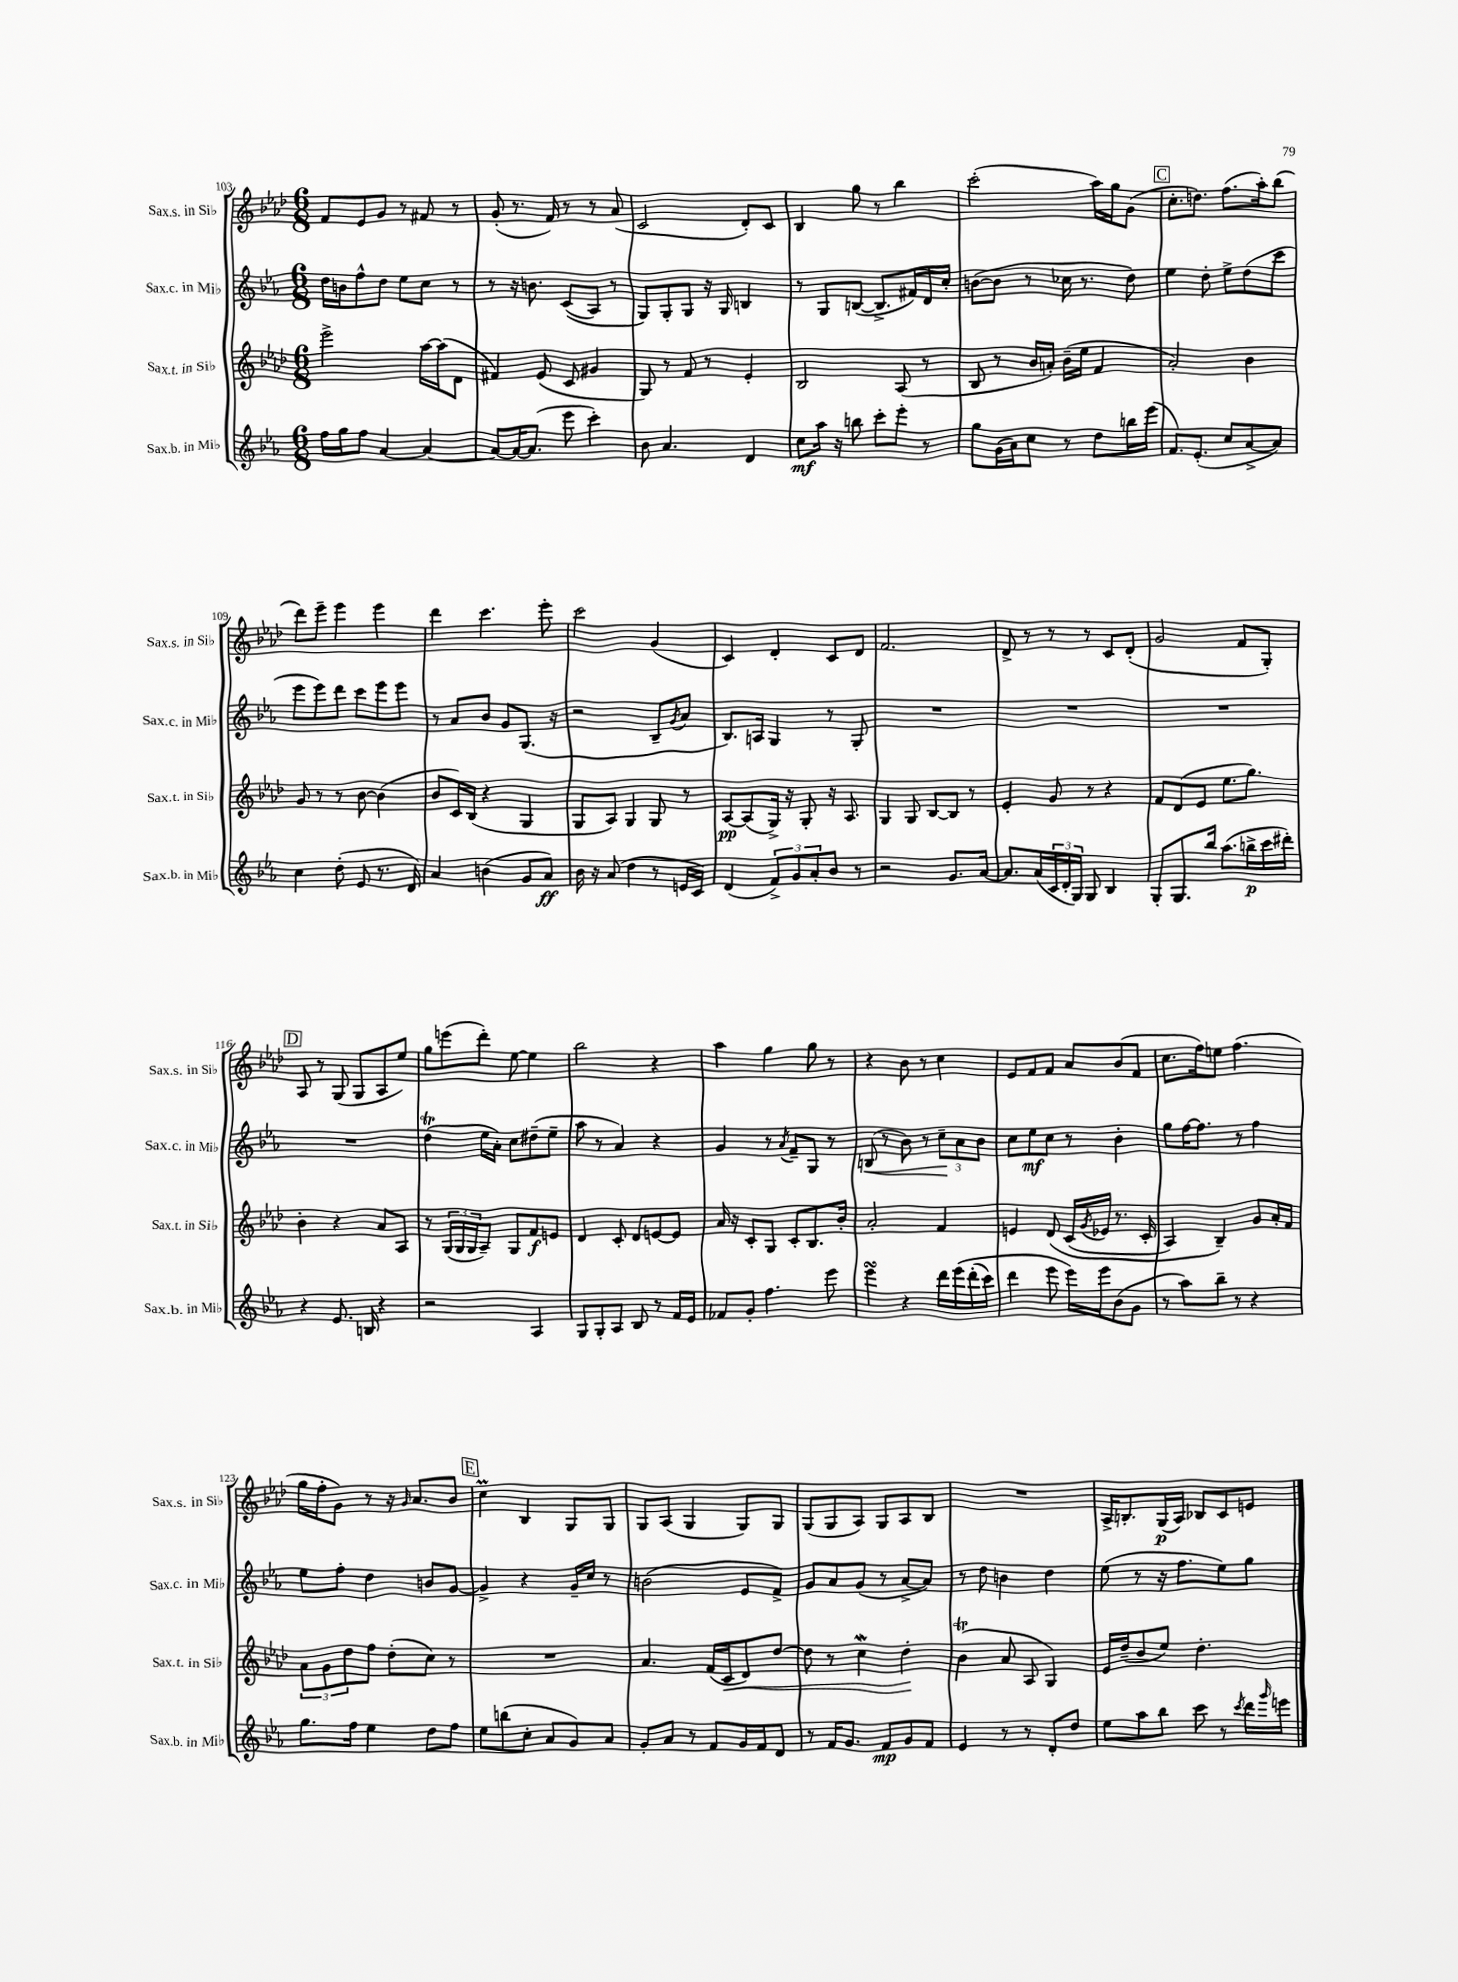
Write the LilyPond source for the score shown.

<<
\new StaffGroup <<
\new Staff = "s0" \with { instrumentName = "Sax.s. in Sib" shortInstrumentName = "Sax.s. in Sib" } {
    \clef treble \key aes \major \numericTimeSignature \time 6/8
    f'8 ees'8 g'8 r8 fis'8 r8 |
    g'8-.( r8. f'16) r8 r8 aes'8( |
    c'2 des'8-.) c'8 |
    bes4 g''8 r8 bes''4 |
    c'''2-.( aes''16) g''16 g'8( |
    \mark \markup { \box "C" } c''8.-. d''8.) f''8.( aes''16-.) bes''8( |
    des'''8) ees'''8-- ees'''4 ees'''4 |
    des'''4 c'''4. ees'''8-. |
    c'''2 g'4( |
    c'4) des'4-. c'8 des'8 |
    f'2. |
    des'8-> r8 r8 r8 c'8 des'8-.( |
    g'2 f'8 g8-.) |
    \mark \markup { \box "D" } aes8 r8 g8( g8 aes8 ees''8) |
    g''8 e'''8( des'''8-.) ees''8~ ees''4 |
    bes''2 r4 |
    aes''4 g''4 g''8 r8 |
    r4 bes'8 r8 c''4 |
    ees'8 f'8 f'8 aes'8 bes'8( f'8 |
    c''8. f''16) e''8 f''4.( |
    g''16 f''16-. g'8) r8 r16 \grace { g'16 } aes'8. bes'8 |
    \mark \markup { \box "E" } c''4\prall bes4 g8 g8 |
    g8 aes8( g4 g8) g8 |
    g8( g8 aes8) g8 aes8 bes8 |
    R2. |
    aes16-> b8.-. g16\p( aes16) bes8 c'8 e'8 \bar "|." |
}
\new Staff = "s1" \with { instrumentName = "Sax.c. in Mib" shortInstrumentName = "Sax.c. in Mib" } {
    \clef treble \key ees \major \numericTimeSignature \time 6/8
    d''16 b'16 f''8-^ d''8 ees''8 c''8 r8 |
    r8 r16 b'8. c'8(\( aes8) r8 |
    g8\) g8-. g8 r16 g16 b4 |
    r8 g8 b8~( b8.-> fis'16) d'16 c''16-. |
    b'8~( b'8 r8 ces''16 r8. d''8) |
    \mark \markup { \box "C" } ees''4 d''8-. ees''8-> d''8( c'''8 |
    ees'''8 ees'''8) d'''8 c'''8 ees'''8 ees'''8 |
    r8 aes'8 bes'8 g'8 g8.( r16 |
    r2 bes8-- \acciaccatura { g'8 } aes'8 |
    bes8.) a16 g4 r8 g8-. |
    R2. |
    R2. |
    R2. |
    \mark \markup { \box "D" } R2. |
    d''4\trill( ees''16 aes'16-.) c''8 dis''8--( ees''8-- |
    aes''8 r8 aes'4) r4 |
    g'4 r8 \acciaccatura { aes'8 } f'8-- g8 r8 |
    b8\<( r8 bes'8) r8 \tuplet 3/2 { c''8--\! aes'8 bes'8 } |
    c''8 ees''8\mf c''8 r8 bes'4-. |
    g''8 f''16~ f''8. r8 f''4 |
    ees''8 f''8-. d''4 b'8 g'8~ |
    \mark \markup { \box "E" } g'4-> r4 g'16-- c''16 r8 |
    b'2( ees'8 f'8->) |
    g'8 aes'8 g'8( r8 aes'8~-> aes'8) |
    r8 d''8 b'4 d''4 |
    ees''8( r8 r16 f''8. ees''8) g''8 \bar "|." |
}
\new Staff = "s2" \with { instrumentName = "Sax.t. in Sib" shortInstrumentName = "Sax.t. in Sib" } {
    \clef treble \key aes \major \numericTimeSignature \time 6/8
    ees'''2-> aes''16~ aes''16( des'8 |
    fis'4) ees'8( c'8 gis'4 |
    g8) r8 f'8 r8 ees'4-. |
    bes2 aes8( r8 |
    bes8 r8 bes'16 a'16-.) bes'16--( ees''16 f'4 |
    \mark \markup { \box "C" } aes'2-.) bes'4 |
    g'8 r8 r8 bes'8~ bes'4( |
    bes'8 c'16) bes16( r4 g4 |
    g8 aes8) g4 g8 r8 |
    aes8~\pp aes8( g16->) r16 g8-. r16 aes8. |
    g4 g8 bes8~ bes8 r8 |
    ees'4-. g'8 r8 r4 |
    f'8 des'8( ees'8 ees''8. g''8.) |
    \mark \markup { \box "D" } bes'4-. r4 aes'8 aes8 |
    r8 \tuplet 3/2 { g16( g16 g16 } aes8--) g8 f'8\f e'8 |
    des'4 c'8-. des'8 e'8~ e'8 |
    aes'16 r16 c'8-. g8 c'8-. bes8. bes'16-. |
    aes'2-. f'4 |
    e'4 des'8\( c'16( \acciaccatura { g'8 } ees'16 r8. c'16-. |
    aes4) bes4--\) g'8 aes'16-. f'16 |
    \tuplet 3/2 { aes'8 g'8 des''8 } f''8 des''8-.( c''8) r8 |
    \mark \markup { \box "E" } R2. |
    aes'4. f'16( c'16\< des'8) des''8~ |
    des''8 r8 c''4\mordent des''4-.\! |
    bes'4\trill( aes'8 aes8 g4) |
    ees'16 des''16--( bes'8 ees''8) des''4.-. \bar "|." |
}
\new Staff = "s3" \with { instrumentName = "Sax.b. in Mib" shortInstrumentName = "Sax.b. in Mib" } {
    \clef treble \key ees \major \numericTimeSignature \time 6/8
    f''16 g''16 f''8 aes'4~ aes'4~ |
    aes'8~ aes'16~ aes'8.( ees'''8 c'''4-.) |
    bes'8 aes'4. d'4 |
    c''8\mf aes''16 r16 b''8 c'''8-. ees'''8-. r8 |
    g''8 g'16( aes'16) c''8 r8 d''8 b''16 ees'''16( |
    \mark \markup { \box "C" } f'8.) ees'8.-.( c''8 aes'8~-> aes'8) |
    c''4 d''8-.( ees'8 r8. d'16) |
    aes'4 b'4( g'8 aes'8\ff) |
    bes'16 r16 aes'8( d''4 r8 e'16 c'16) |
    d'4( \tuplet 3/2 { f'8->) g'8 aes'8-. } bes'8 r8 |
    r2 g'8. aes'16~ |
    aes'8. aes'16( \tuplet 3/2 { c'16 d'16-. g16) } g8 bes4 |
    g8-. g8. bes''16 aes''8.( b''16->\p c'''16 dis'''16-.) |
    \mark \markup { \box "D" } r4 ees'8. b16 r4 |
    r2 aes4 |
    g8 g8-. aes8 bes8 r8 f'16 ees'16 |
    fes'8 g'8-. f''4. ees'''8 |
    ees'''4\turn r4 d'''16 ees'''16\( d'''16-.( c'''16) |
    d'''4 ees'''8 ees'''16\) ees'''16 bes'8( g'8 |
    r8 aes''8) bes''8-- r8 r4 |
    g''8. f''16 ees''4 d''8 f''8 |
    \mark \markup { \box "E" } ees''8 b''8( c''8-. aes'8 g'8) aes'8 |
    g'8-. aes'8 r8 f'8 g'16 f'16 d'8 |
    r8 f'16 g'8. f'8\mp g'8 f'8 |
    ees'4 r8 r8 d'8-. d''8 |
    ees''8 aes''8 bes''8 c'''8 r8 \acciaccatura { c'''8 } d'''16 \grace { g'''16 } e'''16 \bar "|." |
}
>>
>>
\layout { \context { \Score currentBarNumber = #103 } }
